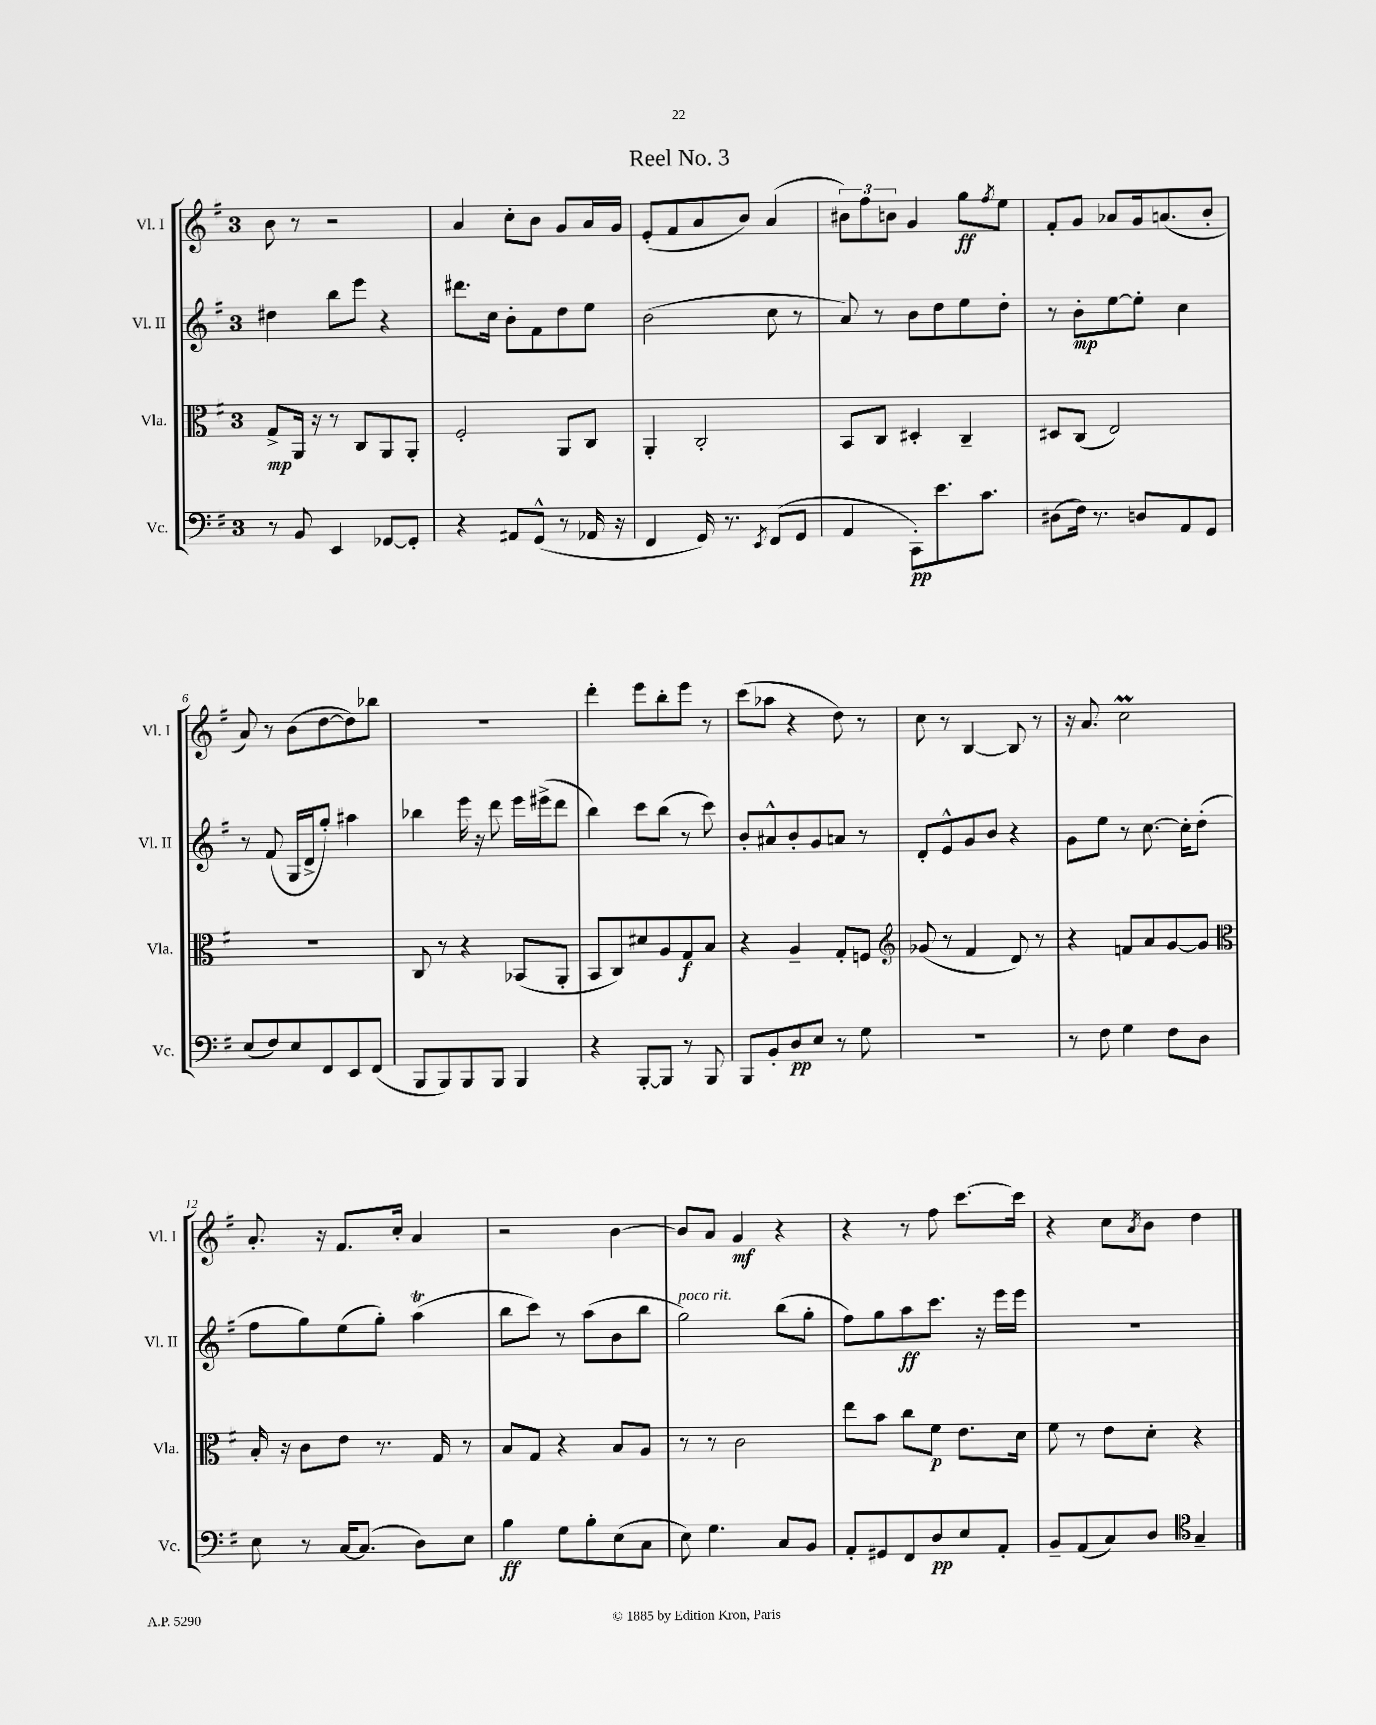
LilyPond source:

\header { title = "Reel No. 3" }
<<
\new StaffGroup <<
\new Staff = "s0" \with { instrumentName = "Vl. I" shortInstrumentName = "Vl. I" } {
    \clef treble \key g \major \once \override Staff.TimeSignature.style = #'single-digit \time 3/4
    b'8 r8 r2 |
    a'4 c''8-. b'8 g'8 a'16 g'16 |
    e'8-.( fis'8 a'8 b'8) a'4( |
    \tuplet 3/2 { bis'8) fis''8 b'8 } g'4 g''8\ff \acciaccatura { fis''8 } e''8 |
    fis'8-. g'8 aes'8 g'16 a'8.( b'8-. |
    a'8) r8 b'8( d''8~ d''8) bes''8 |
    r2. |
    d'''4-. e'''8 b''8-. e'''8 r8 |
    c'''8( aes''8 r4 d''8) r8 |
    c''8 r8 b4~ b8 r8 |
    r16 a'8. c''2\prall |
    a'8.-. r16 fis'8. c''16-. a'4 |
    r2 b'4~ |
    b'8 a'8 g'4\mf r4 |
    r4 r8 fis''8 c'''8.~ c'''16 |
    r4 c''8 \acciaccatura { a'8 } b'8 d''4 \bar "|." |
}
\new Staff = "s1" \with { instrumentName = "Vl. II" shortInstrumentName = "Vl. II" } {
    \clef treble \key g \major \once \override Staff.TimeSignature.style = #'single-digit \time 3/4
    dis''4 b''8 e'''8 r4 |
    dis'''8. c''16 b'8-. fis'8 d''8 e''8 |
    b'2( c''8 r8 |
    a'8) r8 b'8 d''8 e''8 d''8-. |
    r8 b'8-.\mp e''8~ e''8-. c''4 |
    r8 fis'8( g16 d'16-> g''8-.) ais''4 |
    bes''4 e'''16 r16 d'''8 e'''16 eis'''16->( d'''8 |
    b''4) c'''8 b''8( r8 c'''8) |
    b'8-. ais'8-^ b'8-. g'8 a'8 r8 |
    d'8-. e'8-^ g'8 b'8 r4 |
    g'8 e''8 r8 c''8.~ c''16-. d''8-.( |
    fis''8 g''8) e''8( g''8-.) a''4\trill( |
    b''8 c'''8) r8 a''8( b'8 b''8 |
    g''2^\markup { \italic "poco rit." }) b''8( g''8-. |
    fis''8) g''8 a''8\ff c'''8. r16 e'''16 e'''16 |
    R2. \bar "|." |
}
\new Staff = "s2" \with { instrumentName = "Vla." shortInstrumentName = "Vla." } {
    \clef alto \key g \major \once \override Staff.TimeSignature.style = #'single-digit \time 3/4
    g8->\mp a,16 r16 r8 c8 a,8 a,8-. |
    fis2-. a,8 c8 |
    a,4-. c2-. |
    b,8 c8 dis4-. c4-- |
    dis8 c8( e2) |
    R2. |
    c8 r8 r4 bes,8( a,8-. |
    b,8 c8) dis'8 a8 g8\f b8 |
    r4 a4-- g8-. f8 |
    \clef treble ges'8( r8 fis'4 d'8) r8 |
    r4 f'8 a'8 g'8~ g'8 |
    \clef alto b16-. r16 c'8 e'8 r8. g16 r8 |
    b8 g8 r4 b8 a8 |
    r8 r8 c'2 |
    e''8 b'8 c''8 fis'8\p e'8. d'16 |
    fis'8 r8 e'8 d'8-. r4 \bar "|." |
}
\new Staff = "s3" \with { instrumentName = "Vc." shortInstrumentName = "Vc." } {
    \clef bass \key g \major \once \override Staff.TimeSignature.style = #'single-digit \time 3/4
    r8 b,8 e,4 ges,8~ ges,8-. |
    r4 ais,8 g,8-^( r8 aes,16 r16 |
    fis,4 g,16) r8. \acciaccatura { e,8 } fis,8( g,8 |
    a,4 c,8-.\pp) e'8. c'8. |
    dis8( fis16) r8. d8 a,8 g,8 |
    e8( fis8) e8 fis,8 e,8 fis,8( |
    b,,8 b,,8) b,,8 b,,8 b,,4 |
    r4 b,,8~-. b,,8 r8 b,,8 |
    b,,8 b,8-. d8\pp e8 r8 g8 |
    R2. |
    r8 fis8 g4 fis8 d8 |
    e8 r8 c16~ c8.( d8) e8 |
    b4\ff g8 b8-. e8( c8 |
    e8) g4. c8 b,8 |
    a,8-. gis,8 fis,8 d8\pp e8 a,8-. |
    b,8-- a,8( c8) d8 \clef tenor g4-- \bar "|." |
}
>>
>>
